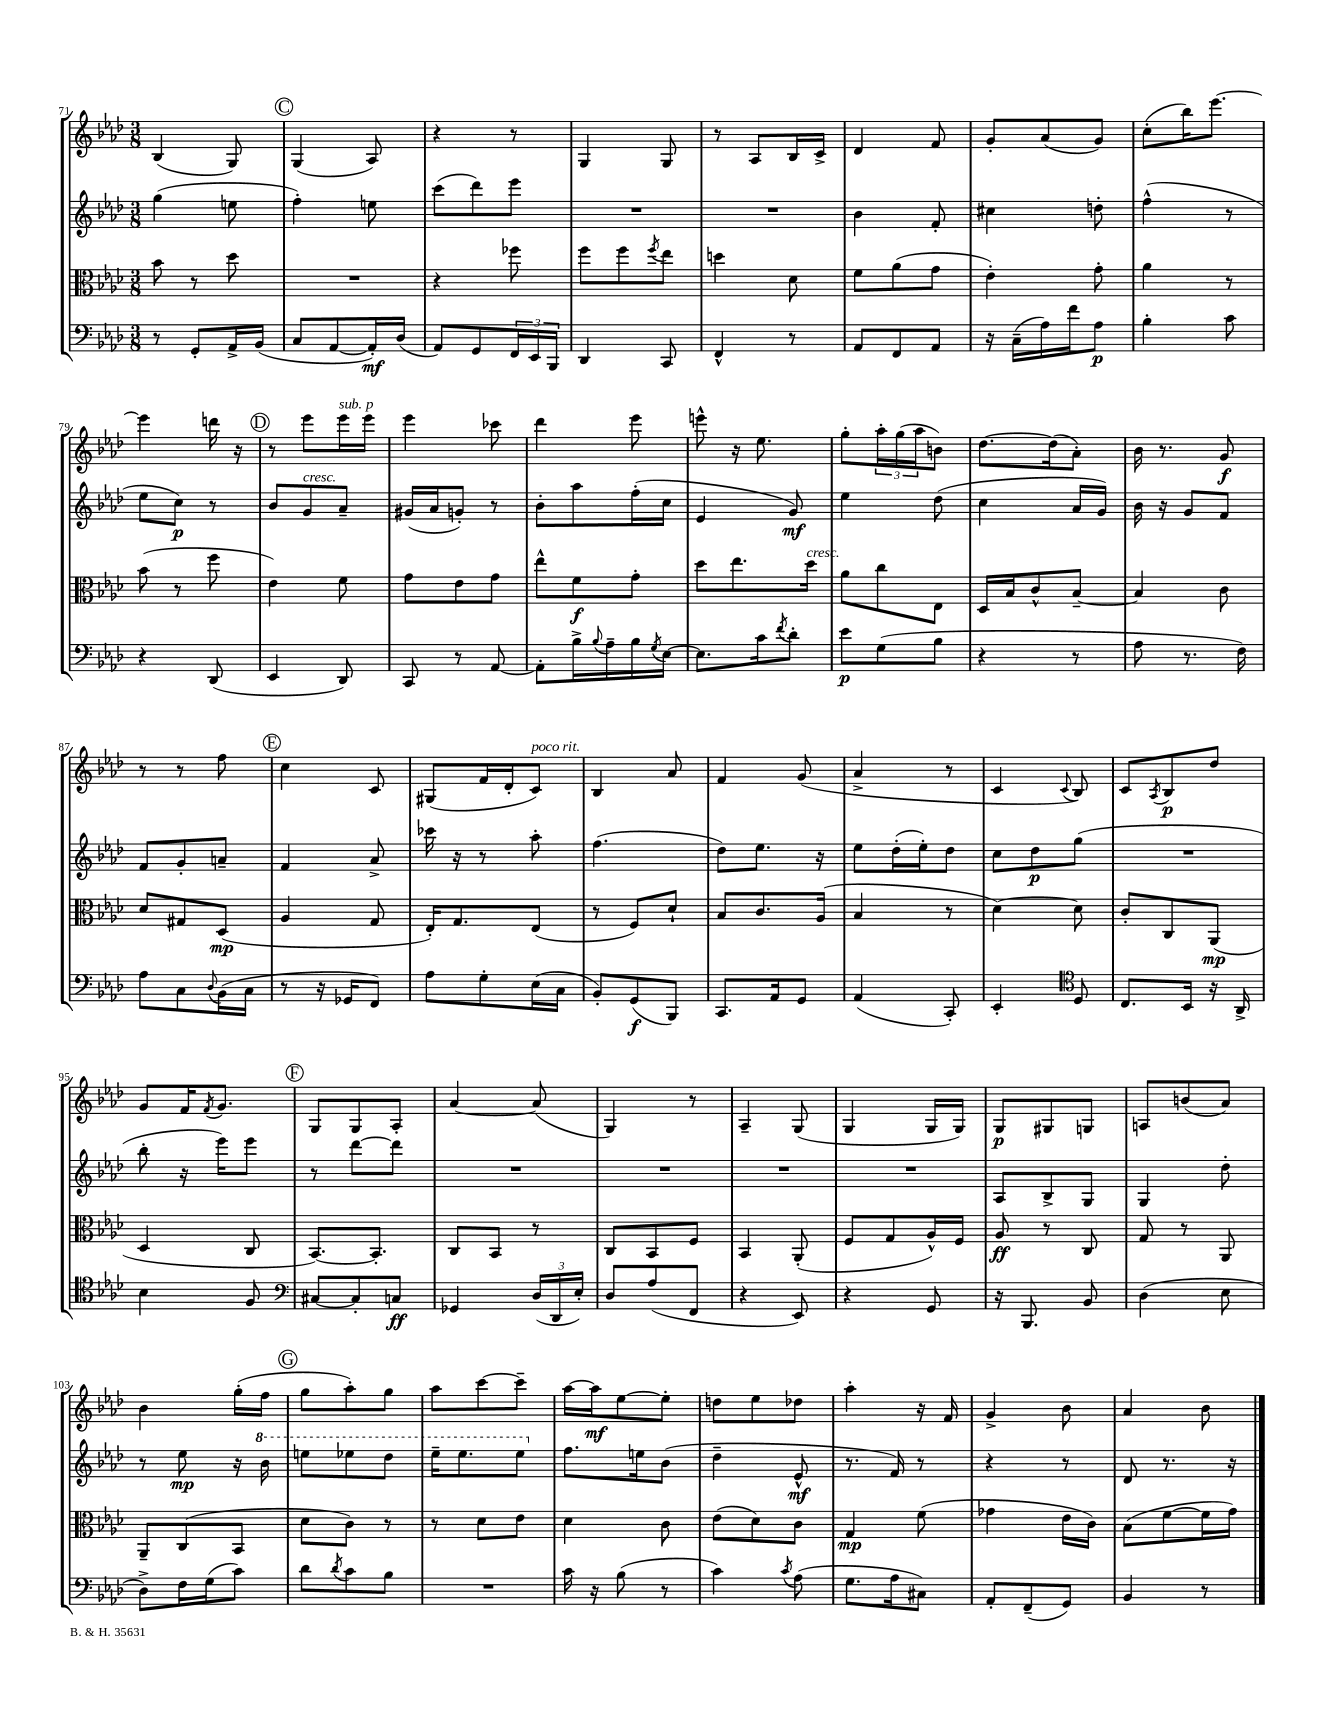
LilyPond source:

<<
\new StaffGroup <<
\new Staff = "s0" {
    \clef treble \key aes \major \numericTimeSignature \time 3/8
    bes4( g8) |
    \mark \markup { \circle "C" } g4( aes8) |
    r4 r8 |
    g4 g8 |
    r8 aes8 bes16 c'16-> |
    des'4 f'8 |
    g'8-. aes'8( g'8) |
    c''8-.( bes''16) ees'''8.~ |
    ees'''4 d'''16 r16 |
    \mark \markup { \circle "D" } r8 ees'''8 ees'''16^\markup { \italic "sub. p" } ees'''16 |
    ees'''4 ces'''8 |
    des'''4 ees'''8 |
    e'''8-^ r16 ees''8. |
    g''8-. \tuplet 3/2 { aes''16-. g''16( aes''16 } b'8) |
    des''8.~ des''16( aes'8-.) |
    bes'16 r8. g'8\f |
    r8 r8 f''8 |
    \mark \markup { \circle "E" } c''4 c'8 |
    gis8( f'16 des'16-. c'8^\markup { \italic "poco rit." }) |
    bes4 aes'8 |
    f'4 g'8( |
    aes'4-> r8 |
    c'4 \appoggiatura { c'8 } bes8) |
    c'8 \acciaccatura { aes8 } bes8\p des''8 |
    g'8 f'16 \acciaccatura { f'8 } g'8. |
    \mark \markup { \circle "F" } g8 g8 aes8-. |
    aes'4~ aes'8( |
    g4) r8 |
    aes4-- g8( |
    g4 g16 g16) |
    g8\p gis8 g8 |
    a8 b'8( aes'8) |
    bes'4 g''16-.( f''16 |
    \mark \markup { \circle "G" } g''8 aes''8-.) g''8 |
    aes''8 c'''8~ c'''8-- |
    aes''16~ aes''16\mf ees''8~ ees''8-. |
    d''8 ees''8 des''8 |
    aes''4-. r16 f'16 |
    g'4-> bes'8 |
    aes'4 bes'8 \bar "|." |
}
\new Staff = "s1" {
    \clef treble \key aes \major \numericTimeSignature \time 3/8
    g''4( e''8 |
    \mark \markup { \circle "C" } f''4-.) e''8 |
    c'''8( des'''8) ees'''8 |
    R4. |
    R4. |
    bes'4 f'8-. |
    cis''4 d''8-. |
    f''4-^( r8 |
    ees''8 c''8\p) r8 |
    \mark \markup { \circle "D" } bes'8 g'8^\markup { \italic "cresc." } aes'8-- |
    gis'16( aes'16 g'8-.) r8 |
    bes'8-. aes''8 f''16-.( c''16 |
    ees'4 g'8\mf) |
    ees''4 des''8( |
    c''4 aes'16 g'16) |
    bes'16 r16 g'8 f'8 |
    f'8 g'8-. a'8-- |
    \mark \markup { \circle "E" } f'4 aes'8-> |
    ces'''16 r16 r8 aes''8-. |
    f''4.( |
    des''8) ees''8. r16 |
    ees''8 des''16-.( ees''16-.) des''8 |
    c''8 des''8\p g''8( |
    R4. |
    bes''8-. r16 ees'''16) ees'''8 |
    \mark \markup { \circle "F" } r8 des'''8~ des'''8 |
    R4. |
    R4. |
    R4. |
    R4. |
    aes8 bes8-> g8 |
    g4 des''8-. |
    r8 ees''8\mp r16 \ottava #1 bes''16 |
    \mark \markup { \circle "G" } e'''8 ees'''8 des'''8 |
    ees'''16-- ees'''8. ees'''8 \ottava #0 |
    f''8. e''16 bes'8( |
    des''4-- ees'8-^\mf |
    r8. f'16) r8 |
    r4 r8 |
    des'8 r8. r16 \bar "|." |
}
\new Staff = "s2" {
    \clef alto \key aes \major \numericTimeSignature \time 3/8
    bes'8 r8 des''8 |
    \mark \markup { \circle "C" } R4. |
    r4 fes''8 |
    f''8 f''8 \acciaccatura { f''8 } ees''8 |
    d''4 des'8 |
    f'8 aes'8( g'8 |
    ees'4-.) g'8-. |
    aes'4 r8 |
    bes'8( r8 f''8 |
    \mark \markup { \circle "D" } ees'4) f'8 |
    g'8 ees'8 g'8 |
    ees''8-^ f'8\f g'8-. |
    des''8 ees''8. des''16^\markup { \italic "cresc." } |
    aes'8 c''8 ees8 |
    des16 bes16 c'8-^ bes8~-- |
    bes4 c'8 |
    des'8 gis8 des8\mp( |
    \mark \markup { \circle "E" } aes4 g8 |
    ees16-.) g8. ees8( |
    r8 f8) des'8-! |
    bes8 c'8. aes16( |
    bes4 r8 |
    des'4~) des'8 |
    c'8-. c8 aes,8\mp( |
    des4 c8 |
    \mark \markup { \circle "F" } bes,8.~) bes,8.-. |
    c8 bes,8 r8 |
    c8 bes,8 f8 |
    bes,4 aes,8-.( |
    f8 g8 aes16-^) f16 |
    aes8\ff r8 c8 |
    g8 r8 aes,8 |
    aes,8-- c8( bes,8 |
    \mark \markup { \circle "G" } des'8 c'8) r8 |
    r8 des'8 ees'8 |
    des'4 c'8 |
    ees'8( des'8) c'8 |
    g4\mp f'8( |
    ges'4 ees'16 c'16) |
    bes8( f'8~ f'16 g'16) \bar "|." |
}
\new Staff = "s3" {
    \clef bass \key aes \major \numericTimeSignature \time 3/8
    r8 g,8-. aes,16-> bes,16( |
    \mark \markup { \circle "C" } c8 aes,8~ aes,16-.\mf) des16( |
    aes,8) g,8 \tuplet 3/2 { f,16 ees,16 bes,,16 } |
    des,4 c,8 |
    f,4-^ r8 |
    aes,8 f,8 aes,8 |
    r16 c16--( aes16) f'16 aes8\p |
    bes4-. c'8 |
    r4 des,8( |
    \mark \markup { \circle "D" } ees,4 des,8) |
    c,8 r8 aes,8~ |
    aes,8-. bes16-> \appoggiatura { bes8 } aes16-- bes16 \acciaccatura { g8 } ees16~ |
    ees8. c'16 \acciaccatura { f'8 } des'8-. |
    ees'8\p g8( bes8 |
    r4 r8 |
    aes8 r8. f16) |
    aes8 c8 \appoggiatura { des8 } bes,16( c16 |
    \mark \markup { \circle "E" } r8 r16 ges,16 f,8) |
    aes8 g8-. ees16( c16 |
    bes,8-.) g,8\f( bes,,8) |
    c,8. aes,16 g,8 |
    aes,4( c,8-.) |
    ees,4-. \clef tenor des8 |
    c8. bes,16 r16 aes,16-> |
    bes4 f8 |
    \mark \markup { \circle "F" } \clef bass cis8~ cis8-. c8\ff |
    ges,4 \tuplet 3/2 { des16( des,16 ees16-.) } |
    des8 aes8( f,8 |
    r4 ees,8) |
    r4 g,8 |
    r16 bes,,8. bes,8 |
    des4( ees8 |
    des8->) f16 g16( c'8) |
    \mark \markup { \circle "G" } des'8 \acciaccatura { des'8 } c'8 bes8 |
    R4. |
    c'16 r16 bes8( r8 |
    c'4) \acciaccatura { c'8 } aes8( |
    g8. aes16 cis8) |
    aes,8-. f,8--( g,8) |
    bes,4 r8 \bar "|." |
}
>>
>>
\layout { \context { \Score currentBarNumber = #71 } }
